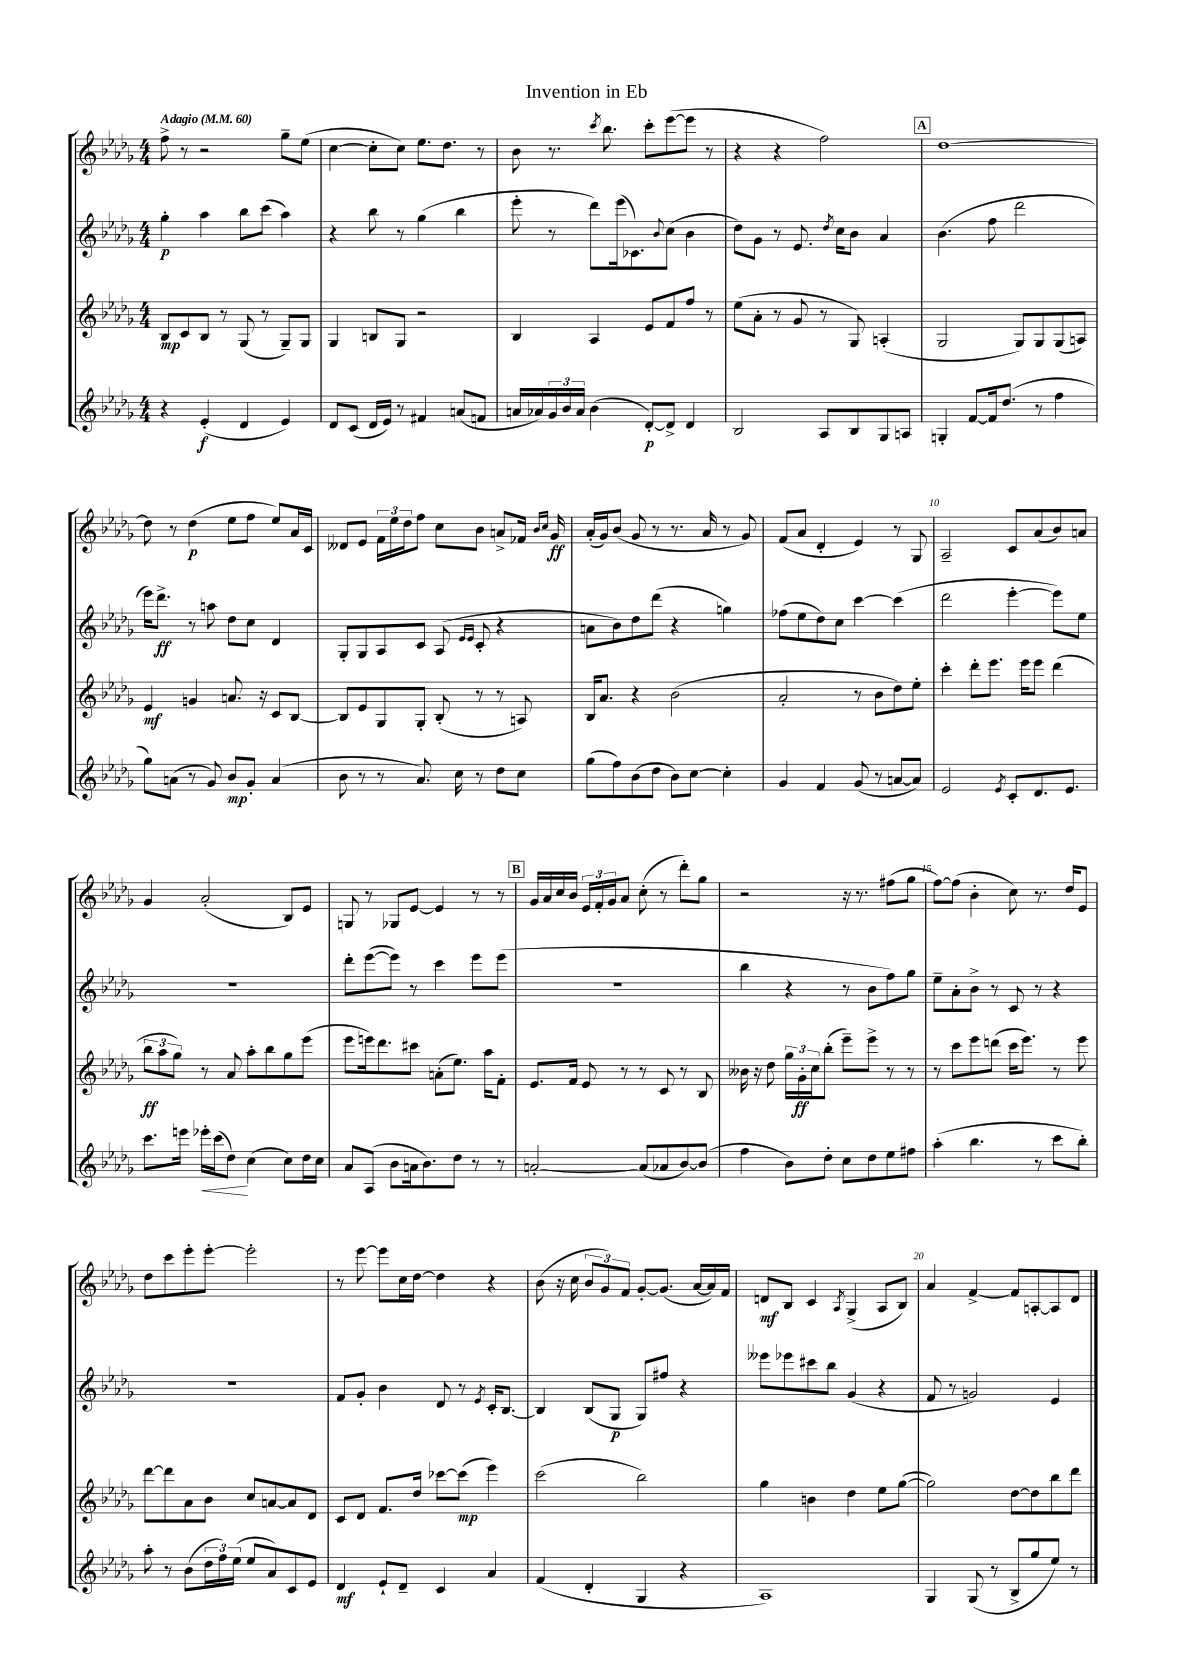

**kern	**dynam	**kern	**dynam	**kern	**dynam	**kern	**dynam
*part4	*part4	*part3	*part3	*part2	*part2	*part1	*part1
*staff4	*staff4	*staff3	*staff3	*staff2	*staff2	*staff1	*staff1
*clefG2	*	*clefG2	*	*clefG2	*	*clefG2	*
*k[b-e-a-d-g-]	*	*k[b-e-a-d-g-]	*	*k[b-e-a-d-g-]	*	*k[b-e-a-d-g-]	*
*M4/4	*	*M4/4	*	*M4/4	*	*M4/4	*
*MM60	*	*MM60	*	*MM60	*	*MM60	*
=1	=1	=1	=1	=1	=1	=1	=1
!	!	!	!	!	!	!LO:TX:a:B:t=Adagio	!
4r	.	8B-/L	mp	4gg-'\	p	8ff^\	.
.	.	8c/	.	.	.	8r	.
(4e-'/	f	8B-/J	.	4aa-\	.	2r	.
.	.	8r	.	.	.	.	.
4d-/	.	(8G-/	.	8bb-\L	.	.	.
.	.	8r	.	(8ccc\J	.	.	.
4e-/)	.	8G-~/L)	.	4aa-\)	.	8gg-~\L	.
.	.	8G-/J	.	.	.	(8ee-\J	.
=2	=2	=2	=2	=2	=2	=2	=2
8d-/L	.	4G-/	.	4r	.	[4cc\	.
(8c/J	.	.	.	.	.	.	.
16d-/LL	.	8Bn/L	.	8bb-\	.	8cc'\L]	.
16e-/JJ)	.	.	.	.	.	.	.
8r	.	8G-/J	.	8r	.	8cc\J)	.
4f#X/	.	2r	.	(4gg-\	.	8.ee-\L	.
.	.	.	.	.	.	8.dd-\J	.
(8an/L	.	.	.	4bb-\	.	.	.
8fn/J	.	.	.	.	.	8r	.
=3	=3	=3	=3	=3	=3	=3	=3
16an/LL	.	4B-/	.	8eee-'\	.	8b-\	.
16a-X/)	.	.	.	.	.	.	.
24g-/	.	.	.	8r	.	8.r	.
24b-/	.	.	.	.	.	.	.
24a-/JJ	.	.	.	.	.	.	.
(4b-\	.	4A-/	.	8ddd-\L)	.	.	.
.	.	.	.	.	.	8qccc/	.
.	.	.	.	.	.	8.bb-\	.
.	.	.	.	(16eee-\k	.	.	.
.	.	.	.	8.c-X\)	.	.	.
[8d-'/L)	p	8e-/L	.	.	.	8ccc'\L	.
.	.	.	.	8qqb-/	.	.	.
8d-^/J]	.	8f/	.	(8cc\J	.	([8eee-\	.
4d-/	.	8ff/J	.	4b-\	.	8eee-\J]	.
.	.	8r	.	.	.	8r	.
=4	=4	=4	=4	=4	=4	=4	=4
2B-/	.	(8ee-\L	.	8dd-\L)	.	4r	.
.	.	8a-'\J	.	8g-\J	.	.	.
.	.	8r	.	8r	.	4r	.
.	.	8g-/	.	8.e-/	.	.	.
8A-/L	.	8r	.	.	.	2ff\)	.
.	.	.	.	8qdd-/	.	.	.
.	.	.	.	16cc\KL	.	.	.
8B-/	.	8G-/)	.	8b-\J	.	.	.
8G-/	.	(4An'/	.	4a-/	.	.	.
8An/J	.	.	.	.	.	.	.
!!LO:REH:place=s1:t=A
=5	=5	=5	=5	=5	=5	=5	=5
4Gn'/	.	2G-/	.	(4.b-\	.	[1dd-	.
[8f/L	.	.	.	.	.	.	.
16f/k]	.	.	.	8ff\	.	.	.
(8.dd-/J	.	.	.	.	.	.	.
.	.	8G-/L)	.	2ddd-\	.	.	.
8r	.	8G-/	.	.	.	.	.
4ff\	.	(8G-/	.	.	.	.	.
.	.	8An/J)	.	.	.	.	.
!!LO:LB:g=z
=6	=6	=6	=6	=6	=6	=6	=6
8gg-\L)	.	4e-/	mf	16eee-\KL)	.	8dd-\]	.
.	.	.	.	8.ddd-^\J	ff	.	.
(8an\J	.	.	.	.	.	8r	.
8r	.	4gn/	.	8r	.	(4dd-\	p
8g-/)	.	.	.	8aan\	.	.	.
8b-/L	mp	8.an/	.	8dd-\L	.	8ee-\L	.
8g-'/J	.	.	.	8cc\J	.	8ff\J	.
.	.	16r	.	.	.	.	.
(4a/	.	8c/L	.	4d-/	.	8ee-/L)	.
.	.	[8B-/J	.	.	.	16a-/L	.
.	.	.	.	.	.	16c/JJ	.
=7	=7	=7	=7	=7	=7	=7	=7
8b-\	.	8B-/L]	.	8G-'/L	.	8d--X/L	.
8r	.	8e-/	.	8G-/	.	8e-/J	.
8r	.	8G-/	.	8A-/	.	24f\LL	.
.	.	.	.	.	.	24ee-\	.
.	.	.	.	.	.	24dd-\J	.
8.a-/)	.	8G-'/J	.	8c/J	.	8ff\J	.
.	.	(8B-'/	.	(8A-/	.	8cc\L	.
16cc\	.	.	.	.	.	.	.
.	.	.	.	16qqe-/LL	.	.	.
.	.	.	.	16qqe-/JJ	.	.	.
8r	.	8r	.	8c'/	.	8b-\J	.
8dd-\L	.	8r	.	4r	.	8an^/L	.
8cc\J	.	8An/)	.	.	.	16f-X/Jk	.
.	.	.	.	.	.	16qqb-/LL	.
.	.	.	.	.	.	16qqcc/JJ	.
.	.	.	.	.	.	16g-/	ff
=8	=8	=8	=8	=8	=8	=8	=8
(8gg-\L	.	16B-/KL	.	8an\L	.	(16a-'/LL	.
.	.	8.a-/J	.	.	.	16g-/J)	.
8ff\)	.	.	.	8b-\)	.	(8b-/J	.
(8b-\	.	4r	.	8dd-\	.	8g-/	.
8dd-\J	.	.	.	(8ddd-\J	.	8r	.
8b-\L)	.	(2b-\	.	4r	.	8.r	.
[8cc\J	.	.	.	.	.	.	.
.	.	.	.	.	.	16a-/	.
4cc'\]	.	.	.	4ggn\)	.	8r	.
.	.	.	.	.	.	8g-/)	.
=9	=9	=9	=9	=9	=9	=9	=9
4g-/	.	2a-'/	.	(8ff-X\L	.	(8f/L	.
.	.	.	.	8ee-\	.	8a-/J	.
4f/	.	.	.	8dd-\)	.	4d-'/	.
.	.	.	.	8cc\J	.	.	.
(8g-/	.	8r	.	[4ccc\	.	4e-/)	.
8r	.	8b-\L	.	.	.	.	.
[8an/L	.	8dd-\)	.	(4ccc\]	.	8r	.
8a/J])	.	8ee-'\J	.	.	.	8G-/	.
=10	=10	=10	=10	=10	=10	=10	=10
2e-/	.	4ccc'\	.	2ddd-\	.	2A-~/	.
.	.	8ddd-'\L	.	.	.	.	.
.	.	8.eee-\J	.	.	.	.	.
8qe-/	.	.	.	.	.	.	.
8c'/L	.	.	.	[4eee-'\	.	8c/L	.
.	.	16eee-\KL	.	.	.	.	.
8.d-/	.	8eee-\J	.	.	.	(8a-/	.
.	.	(4ddd-\	.	8eee-\L])	.	8b-/)	.
8.e-/J	.	.	.	.	.	.	.
.	.	.	.	8ee-\J	.	8an/J	.
!!LO:LB:g=z
=11	=11	=11	=11	=11	=11	=11	=11
8.ccc\L	.	12bb-\L	ff	1r	.	4g-/	.
.	.	12aa-\	.	.	.	.	.
.	.	12gg-\J)	.	.	.	.	.
16eeen\Jk	.	.	.	.	.	.	.
!	!LO:HP:b	!	!	!	!	!	!
16eee-X'\LL	<	8r	.	.	.	(2a-'/	.
(16ccc\J	.	.	.	.	.	.	.
8dd-\J)	.	8a-/	.	.	.	.	.
(4cc\	[	8aa-'\L	.	.	.	.	.
.	.	8bb-\	.	.	.	.	.
8cc\L)	.	8gg-\	.	.	.	8B-/L)	.
16dd-\L	.	(8eee-\J	.	.	.	8e-/J	.
16cc\JJ	.	.	.	.	.	.	.
=12	=12	=12	=12	=12	=12	=12	=12
8a-/L	.	8eee-\L	.	8ddd-'\L	.	8Gn/	.
(8A-/J	.	16eeen\k)	.	([8eee-\	.	8r	.
.	.	8.ddd-\	.	.	.	.	.
8b-\L	.	.	.	8eee-\J])	.	8G-X/L	.
16an\k	.	8ccc#X\J	.	8r	.	[8e-/J	.
8.b-\)	.	.	.	.	.	.	.
.	.	(8an'\L	.	4ccc\	.	4e-/]	.
8dd-\J	.	8.ee-\J)	.	.	.	.	.
8r	.	.	.	8eee-\L	.	8r	.
.	.	16aa-\KL	.	.	.	.	.
8r	.	8f'\J	.	(8eee-\J	.	8r	.
!!LO:REH:place=s1:t=B
=13	=13	=13	=13	=13	=13	=13	=13
[2an'/	.	8.e-/L	.	1r	.	16g-/LL	.
.	.	.	.	.	.	16a-/	.
.	.	.	.	.	.	16cc/	.
.	.	16f/Jk	.	.	.	16b-/JJ	.
.	.	8e-/	.	.	.	24e-/LL	.
.	.	.	.	.	.	24f'/	.
.	.	.	.	.	.	24g-/J	.
.	.	8r	.	.	.	8a-/J	.
(8a/L]	.	8r	.	.	.	(8cc'\	.
8a-X/	.	8c/	.	.	.	8r	.
[8b-/)	.	8r	.	.	.	8ddd-'\L)	.
(8b-/J]	.	8B-/	.	.	.	8gg-\J	.
=14	=14	=14	=14	=14	=14	=14	=14
4ff\	.	16b--X\	.	4bb-\	.	2r	.
.	.	16r	.	.	.	.	.
.	.	8dd-\	.	.	.	.	.
8b-\L)	.	24gg-\LL	.	4r	.	.	.
.	.	24g-'\	ff	.	.	.	.
.	.	24cc\J	.	.	.	.	.
8dd-'\J	.	(8bb-'\J	.	.	.	.	.
8cc\L	.	8eee-~\L)	.	8r	.	16r	.
.	.	.	.	.	.	8.r	.
8dd-\	.	8eee-^\J	.	8b-\L	.	.	.
8ee-\	.	8r	.	8ff\)	.	(8ff#X\L	.
8ff#X\J	.	8r	.	8gg-\J	.	8gg-\J	.
=15	=15	=15	=15	=15	=15	=15	=15
(4aa-'\	.	8r	.	8ee-~\L	.	[8ff\L)	.
.	.	8ccc\L	.	8a-'\	.	(8ff\J]	.
4.bb-\	.	8eee-\	.	8b-^\J	.	4b-'\	.
.	.	(8dddn\J	.	8r	.	.	.
.	.	16ccc\KL	.	8c/	.	8cc\)	.
.	.	8.eee-\J)	.	.	.	.	.
8r	.	.	.	8r	.	8.r	.
8ccc\L	.	8r	.	4r	.	.	.
.	.	.	.	.	.	16dd-/KL	.
8bb-'\J)	.	8eee-\	.	.	.	8e-/J	.
!!LO:LB:g=z
=16	=16	=16	=16	=16	=16	=16	=16
8aa-'\	.	[8ddd-\L	.	1r	.	8dd-\L	.
8r	.	8ddd-\]	.	.	.	8ccc\	.
(8b-\L	.	8a-\	.	.	.	8eee-'\	.
24dd-\L	.	8b-\J	.	.	.	[8eee-'\J	.
24ff\)	.	.	.	.	.	.	.
(24ee-\JJ	.	.	.	.	.	.	.
8ee-/L	.	8cc/L	.	.	.	2eee-'\]	.
8a-/)	.	[8an/	.	.	.	.	.
8c/	.	8a/]	.	.	.	.	.
8e-/J	.	8d-/J	.	.	.	.	.
=17	=17	=17	=17	=17	=17	=17	=17
4d-/	mf	8c/L	.	8f/L	.	8r	.
.	.	8d-/J	.	8g-'/J	.	[8eee-\	.
8e-`/L	.	8.f/L	.	4b-\	.	8eee-\L]	.
8d-~/J	.	.	.	.	.	16cc\L	.
.	.	16dd-/Jk	.	.	.	[16dd-\JJ	.
4c/	.	[8ccc-X\L	.	8d-/	.	4dd-\]	.
.	.	(8ccc-\J]	mp	8r	.	.	.
.	.	.	.	8qe-/	.	.	.
4a-/	.	4eee-\)	.	16c'/KL	.	4r	.
.	.	.	.	[8.B-/J	.	.	.
=18	=18	=18	=18	=18	=18	=18	=18
(4f/	.	(2ccc\	.	4B-/]	.	(8b-\	.
.	.	.	.	.	.	16r	.
.	.	.	.	.	.	16cc\	.
4d-'/	.	.	.	(8B-/L	.	12b-/L	.
.	.	.	.	.	.	12g-/)	.
.	.	.	.	8G-/J	p	.	.
.	.	.	.	.	.	12f/J	.
4G-/	.	2bb-\)	.	8G-/L)	.	[8g-'/L	.
.	.	.	.	8ff#X/J	.	(8.g-/J]	.
4r	.	.	.	4r	.	.	.
.	.	.	.	.	.	[16a-/LL	.
.	.	.	.	.	.	16a-/])	.
.	.	.	.	.	.	16f/JJ	.
=19	=19	=19	=19	=19	=19	=19	=19
1A-)	.	4gg-\	.	8eee--X\L	.	8dn/L	mf
.	.	.	.	8eee-X\	.	8B-/J	.
.	.	4bn\	.	8ccc#X\	.	4c/	.
.	.	.	.	8bb-\J	.	.	.
.	.	.	.	.	.	8qA-/	.
.	.	4dd-\	.	(4g-/	.	(4G-^/	.
.	.	8ee-\L	.	4r	.	8A-/L	.
.	.	([8gg-\J	.	.	.	8B-/J)	.
=20	=20	=20	=20	=20	=20	=20	=20
4G-/	.	2gg-\])	.	8f/	.	4a-/	.
.	.	.	.	8r	.	.	.
(8G-/	.	.	.	2gn/)	.	[4f^/	.
8r	.	.	.	.	.	.	.
8B-^/L	.	[8dd-\L	.	.	.	8f/L]	.
8gg-/	.	8dd-\]	.	.	.	[8An'/	.
8ee-/J)	.	8bb-\	.	4e-/	.	8A/]	.
8r	.	8ddd-\J	.	.	.	8d-/J	.
==	==	==	==	==	==	==	==
*-	*-	*-	*-	*-	*-	*-	*-
